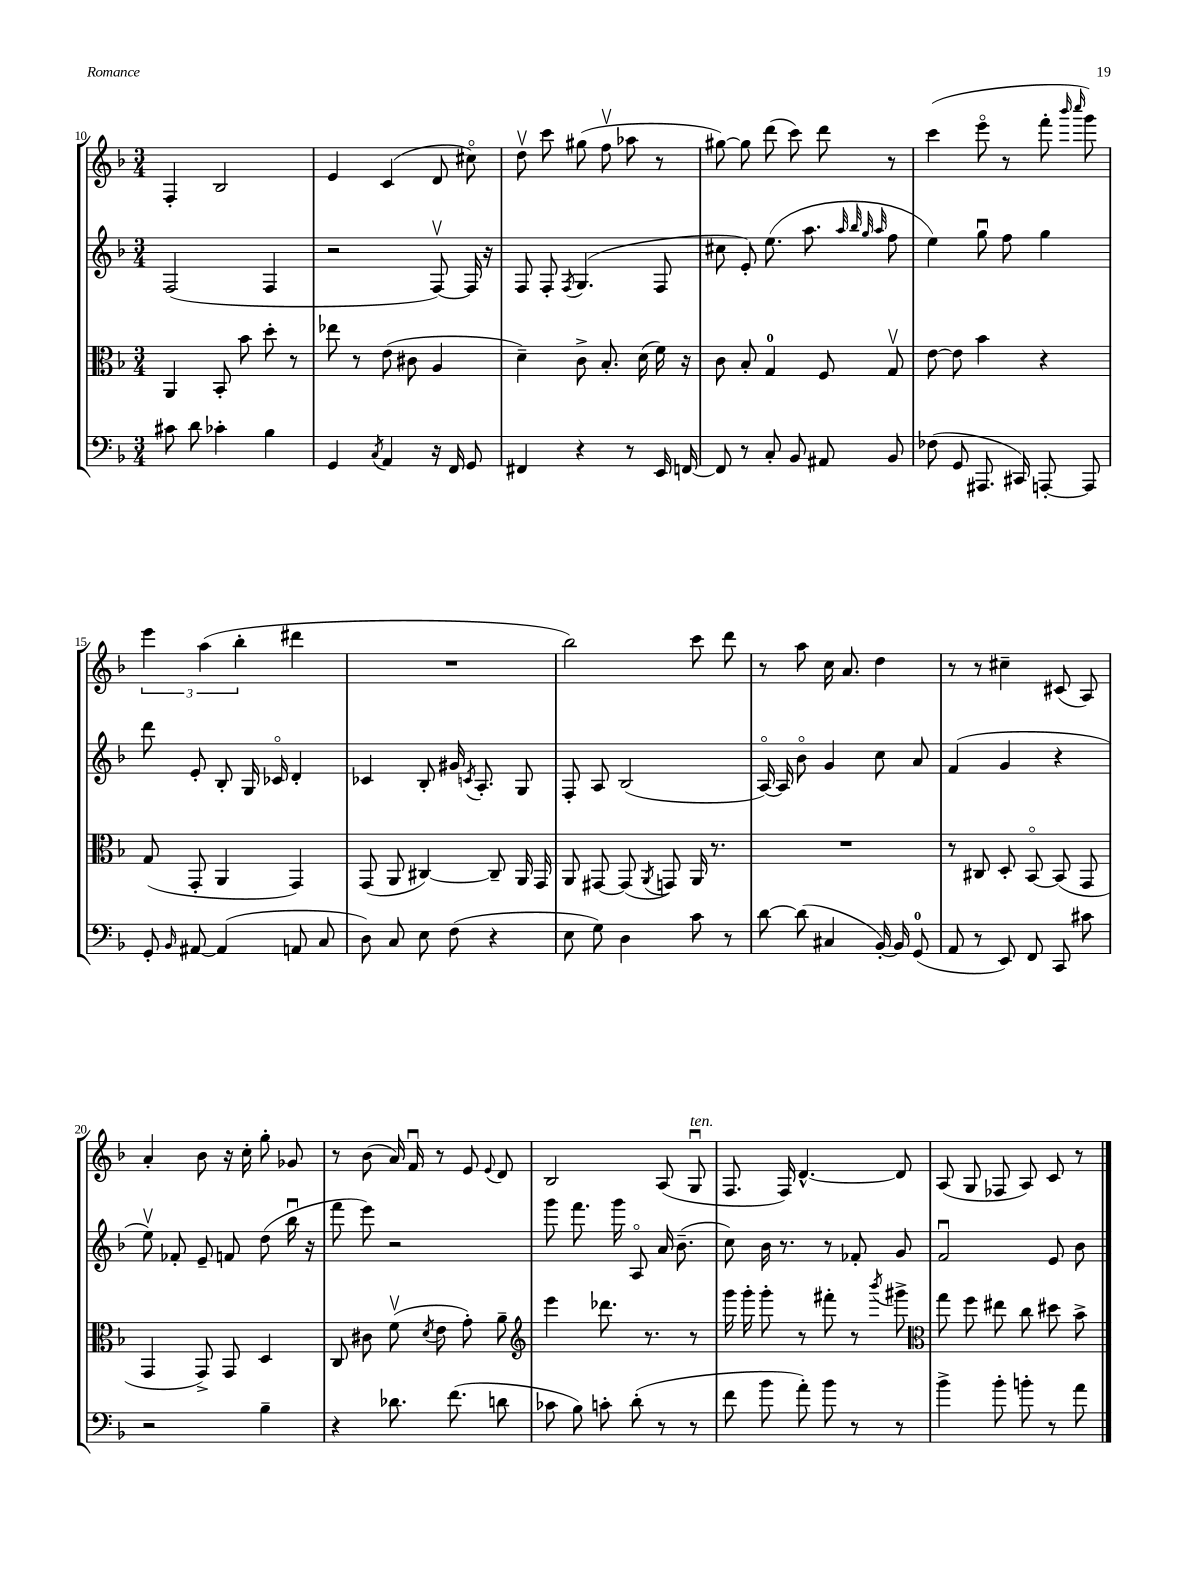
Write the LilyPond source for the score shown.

<<
\new StaffGroup <<
\new Staff = "s0" {
    \clef treble \key f \major \numericTimeSignature \time 3/4
    \autoBeamOff f4-. bes2 |
    e'4 c'4( d'8 cis''8\flageolet) |
    d''8\upbow c'''8 gis''8( f''8\upbow aes''8 r8 |
    gis''8~) gis''8 d'''8( c'''8) d'''8 r8 |
    c'''4( e'''8\flageolet r8 f'''8-. \grace { bes'''16 c''''16 } g'''8) |
    \tuplet 3/2 { e'''4 a''4( bes''4-. } dis'''4 |
    R2. |
    bes''2) c'''8 d'''8 |
    r8 a''8 c''16 a'8. d''4 |
    r8 r8 cis''4-- cis'8( a8) |
    a'4-. bes'8 r16 c''16-. g''8-. ges'8 |
    r8 bes'8( a'16) f'16\downbow r8 e'8 \appoggiatura { e'8 } d'8 |
    bes2 a8( g8\downbow^\markup { \italic "ten." } |
    f8. f16) d'4.~-^ d'8 |
    a8( g8 fes8 a8) c'8 r8 \bar "|." |
}
\new Staff = "s1" {
    \clef treble \key f \major \numericTimeSignature \time 3/4
    \autoBeamOff f2( f4 |
    r2 f8~\upbow) f16 r16 |
    f8 f8-. \acciaccatura { f8 } g4.( f8 |
    cis''8 e'8-.) e''8.( a''8. \grace { a''32 bes''32 g''32 a''32 } f''8 |
    e''4) g''8\downbow f''8 g''4 |
    d'''8 e'8-. bes8-. g16 ces'16\flageolet d'4-. |
    ces'4 bes8-. gis'16 \acciaccatura { c'8 } a8.-. g8 |
    f8-. a8 bes2( |
    a16~\flageolet) a16 bes'8\flageolet g'4 c''8 a'8 |
    f'4( g'4 r4 |
    e''8\upbow) fes'8-. e'8-- f'8 d''8( bes''16\downbow r16 |
    f'''8 e'''8) r2 |
    g'''8 f'''8. g'''16 a8\flageolet a'16 bes'8.--( |
    c''8) bes'16 r8. r8 fes'8-. g'8 |
    f'2\downbow e'8 bes'8 \bar "|." |
}
\new Staff = "s2" {
    \clef alto \key f \major \numericTimeSignature \time 3/4
    \autoBeamOff a,4 bes,8-. bes'8 d''8-. r8 |
    ees''8 r8 e'8( cis'8 a4 |
    d'4--) c'8-> bes8.-. d'16( f'16) r16 |
    c'8 bes8-. g4-0 f8 g8\upbow |
    e'8~ e'8 bes'4 r4 |
    g8( g,8-. a,4 g,4) |
    g,8( a,8 cis4~) cis8-- a,16 g,16 |
    a,8 gis,8~ gis,8( \acciaccatura { a,8 } g,8) a,16 r8. |
    R2. |
    r8 cis8 d8-. bes,8~\flageolet bes,8( g,8 |
    g,4 g,8->) g,8 d4 |
    c8 cis'8 f'8\upbow( \acciaccatura { d'8 } e'8 g'8-.) a'8-- |
    \clef treble e'''4 des'''8. r8. r8 |
    g'''16 g'''16-. g'''8-. r8 fis'''8-. r8 \acciaccatura { bes'''8 } gis'''8-> |
    \clef alto g''8 f''8 eis''8 c''8 dis''8 bes'8-> \bar "|." |
}
\new Staff = "s3" {
    \clef bass \key f \major \numericTimeSignature \time 3/4
    \autoBeamOff cis'8 d'8 ces'4-. bes4 |
    g,4 \acciaccatura { c8 } a,4 r16 f,16 g,8 |
    fis,4 r4 r8 e,16 f,16~ |
    f,8 r8 c8-. bes,8 ais,8 bes,8 |
    fes8( g,8 ais,,8. cis,16) a,,8~-. a,,8 |
    g,8-. \grace { bes,16 } ais,8~ ais,4( a,8 c8 |
    d8) c8 e8 f8( r4 |
    e8 g8) d4 c'8 r8 |
    d'8~ d'8( cis4 bes,16~-.) bes,16 g,8-0( |
    a,8 r8 e,8) f,8 c,8 cis'8 |
    r2 bes4-- |
    r4 des'8. f'8.( d'8 |
    ces'8 bes8) c'8-. d'8-.( r8 r8 |
    f'8 bes'8 a'8-.) bes'8 r8 r8 |
    bes'4-> bes'8-. b'8-. r8 a'8 \bar "|." |
}
>>
>>
\layout { \context { \Score currentBarNumber = #10 } }
